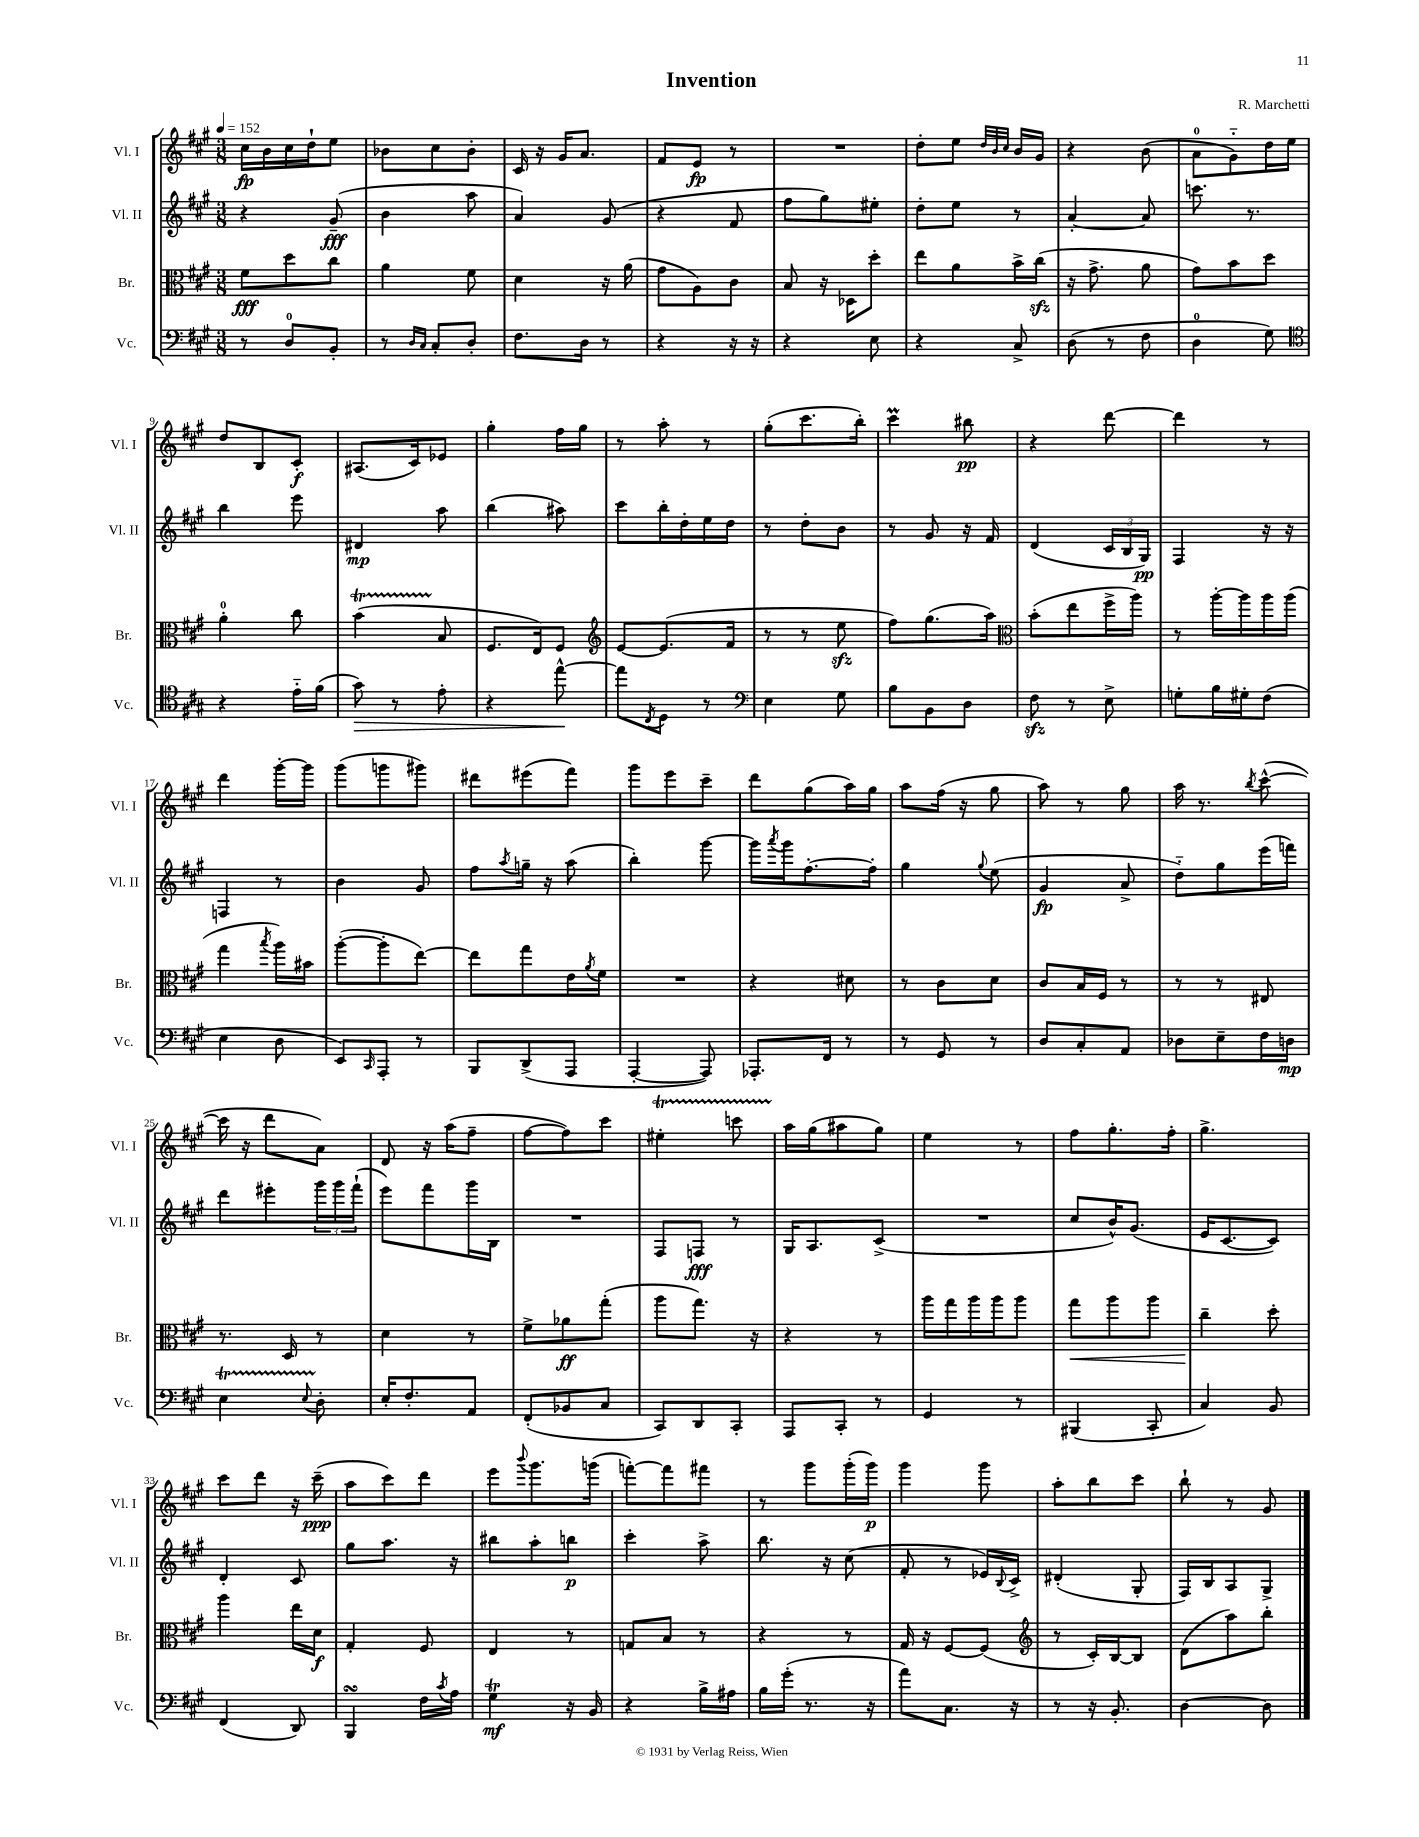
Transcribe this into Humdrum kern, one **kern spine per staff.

**kern	**kern	**kern	**kern
*staff4	*staff3	*staff2	*staff1
*clefF4	*clefC3	*clefG2	*clefG2
*k[f#c#g#]	*k[f#c#g#]	*k[f#c#g#]	*k[f#c#g#]
*M3/8	*M3/8	*M3/8	*M3/8
*MM152	*MM152	*MM152	*MM152
8r	8f#	4r	16cc#
.	.	.	16b
8D	8dd	.	16cc#
.	.	.	16dd`
8BB'	8cc#	(8g#~	8ee
=	=	=	=
8r	4a	4b	8b-
16qqD	.	.	.
16qqC#	.	.	.
8C#'	.	.	8cc#
8D'	8f#	8aa	8b-'
=	=	=	=
8.F#	4d	4a)	16c#
.	.	.	16r
.	.	.	16g#
16D	.	.	8.a
8r	16r	(8g#	.
.	(16a	.	.
=	=	=	=
4r	8g#	4r	8f#
.	8A)	.	8e
16r	8c#	8f#	8r
16r	.	.	.
=	=	=	=
4r	8B	8ff#	4.r
.	16r	8gg#)	.
.	16D-	.	.
8E	8dd'	8ee#'	.
=	=	=	=
4r	8ee	8dd'	8dd'
.	8a	8ee	8ee
.	.	.	32qqdd
.	.	.	32qqb
.	.	.	32qqcc#
8C#^	16b^	8r	16b
.	(16cc#	.	16g#
=	=	=	=
(8D	16r	[4a'	4r
.	8.g#^	.	.
8r	.	.	.
8F#	8a	8a]	(8b
=	=	=	=
4D	8g#)	8.ccc	8a
.	8b	.	8g#'~)
.	.	8.r	.
8G#)	8dd	.	16dd
.	.	.	16ee
=	=	=	=
*clefC4	*	*	*
4r	4a'	4bb	8dd
.	.	.	8B
16e'~	8cc#	8eee	8c#'
(16f#	.	.	.
=	=	=	=
8g#)	(4b	4d#	(8.A#
8r	.	.	.
.	.	.	16c#)
8e'	8B	8aa	8e-
=	=	=	=
4r	8.F#	(4bb	4gg#'
.	16E)	.	.
[8ee^^	8F#	8aa#)	16ff#
.	.	.	16gg#
=	=	=	=
*	*clefG2	*	*
8ee]	[8e	8ccc#	8r
8qC#	.	.	.
8D	(8.e]	16bb'	8aa'
.	.	16dd'	.
8r	.	16ee	8r
.	16f#	16dd	.
=	=	=	=
*clefF4	*	*	*
4E	8r	8r	(8gg#'
.	8r	8dd'	8.ccc#
8G#	8ee	8b	.
.	.	.	16bb')
=	=	=	=
8B	8ff#)	8r	4ccc#
8BB	(8.gg#	8g#	.
8D	.	16r	8bb#
.	16aa)	16f#	.
=	=	=	=
*	*clefC3	*	*
8F#	(8b'	(4d	4r
8r	8ee	.	.
8E^	16ff#^	24c#	[8ddd
.	.	24B	.
.	16aa)	.	.
.	.	24G#)	.
=	=	=	=
8G'	8r	4F#	4ddd]
16B	[16aa'	.	.
16G#'	16aa]	.	.
(8F#	16aa	16r	8r
.	(16aa	16r	.
=	=	=	=
4E	4gg#	4F	4ddd
.	8qbb	.	.
8D	16aa)	8r	[16ggg#'
.	16b#	.	16ggg#]
=	=	=	=
8EE)	([8aa'	4b	(8ggg#
16qqCC#	.	.	.
8AAA'	8aa']	.	8ggg
8r	[8ee)	8g#	8ggg#)
=	=	=	=
8BBB	8ee]	8ff#	8ddd#
.	.	8qaa	.
(8DD^	8gg#	16gg~	(8eee#
.	.	16r	.
8AAA	16e	(8aa	8fff#)
.	8qa	.	.
.	16f#	.	.
=	=	=	=
[4AAA'	4.r	4bb')	8ggg#
.	.	.	8eee
8AAA])	.	[8ggg#	8ccc#~
=	=	=	=
8.AAA-'	4r	16ggg#]	8ddd
.	.	8qaaa	.
.	.	16ggg#	.
.	.	[8.ff#'	(8gg#
16FF#	.	.	.
8r	8d#	.	16aa)
.	.	16ff#']	16gg#
=	=	=	=
8r	8r	4gg#	8aa
8GG#	8c#	.	(16ff#
.	.	.	16r
.	.	8qqgg#	.
8r	8d	(8ee	8gg#
=	=	=	=
8D	8c#	4g#	8aa)
8C#'	16B	.	8r
.	16F#	.	.
8AA	8r	8a^	8gg#
=	=	=	=
8D-	8r	8dd'~)	16aa
.	.	.	8.r
8E~	8r	8gg#	.
.	.	.	8qbb
16F#	8E#	(16eee	([8ccc#^^
16D	.	16fff)	.
=	=	=	=
4E	8.r	8ddd	16ccc#]
.	.	.	16r
.	.	8eee#'	8ddd
.	16D	.	.
8qqE	.	.	.
8D'	8r	24ggg#	8a)
.	.	24ggg#	.
.	.	(24fff#`	.
=	=	=	=
16E'	4d	8eee)	8d
8.F#'	.	.	.
.	.	8fff#	16r
.	.	.	(16aa
8AA	8r	16ggg#	8ff#~
.	.	16B	.
=	=	=	=
(8FF#'	8f#^	4.r	[8ff#
8BB-	8a-	.	8ff#])
8C#	(8gg#'	.	8ccc#
=	=	=	=
8CC#)	8aa	8F#	4ee#'
8DD	8.gg#)	8F	.
8CC#'	.	8r	8ccc
.	16r	.	.
=	=	=	=
8AAA	4r	16G#	16aa
.	.	8.A	(16gg#
8CC#'	.	.	8aa#
8r	8r	(8c#^	8gg#)
=	=	=	=
4GG#	16aa	4.r	4ee
.	16gg#	.	.
.	16aa	.	.
.	16aa	.	.
8r	8aa	.	8r
=	=	=	=
(4BBB#	8gg#	8cc#	8ff#
.	8aa	16b^^)	8.gg#'
.	.	(8.g#	.
8CC#'	8aa	.	.
.	.	.	16ff#'
=	=	=	=
4C#)	4cc#~	16e	4.gg#^
.	.	[8.c#	.
8BB	8dd'	8c#])	.
=	=	=	=
(4FF#	4aa	4d'	8ccc#
.	.	.	8ddd
8DD)	16ee	8c#	16r
.	16d	.	(16ccc#~
=	=	=	=
4BBB	4G#'	8gg#	8aa
.	.	8.aa	8ccc#)
16F#	8F#	.	8ddd
8qc#	.	.	.
16A	.	16r	.
=	=	=	=
4G#	4E	8bb#	8eee
.	.	.	8qqbbb
.	.	8aa'	8.ggg#
16r	8r	8bb	.
16BB	.	.	(16ggg
=	=	=	=
4r	8G	4ccc#'	[8fff')
.	8B	.	8fff]
16B^	8r	8aa^	8fff#
16A#	.	.	.
=	=	=	=
16B	4r	8.bb	8r
(16g#'	.	.	.
8.r	.	.	8ggg#
.	.	16r	.
.	8r	(8cc#	(16ggg#'
16r	.	.	16ggg#)
=	=	=	=
8a)	16G#	8f#'	4ggg#
.	16r	.	.
8.C#	[8F#	8r	.
.	(8F#]	16e-)	8ggg#
.	.	8qqB	.
16r	.	16c#^	.
=	=	=	=
*	*clefG2	*	*
8r	8r	(4d#'	8aa'
16r	16c#')	.	8bb
8.BB'	[16B	.	.
.	8B]	8G#'	8ccc#
=	=	=	=
[4D	(8d	16F#)	8bb`
.	.	16B	.
.	8aa)	8A	8r
8D]	8bb'	8G#^	8g#
==	==	==	==
*-	*-	*-	*-
